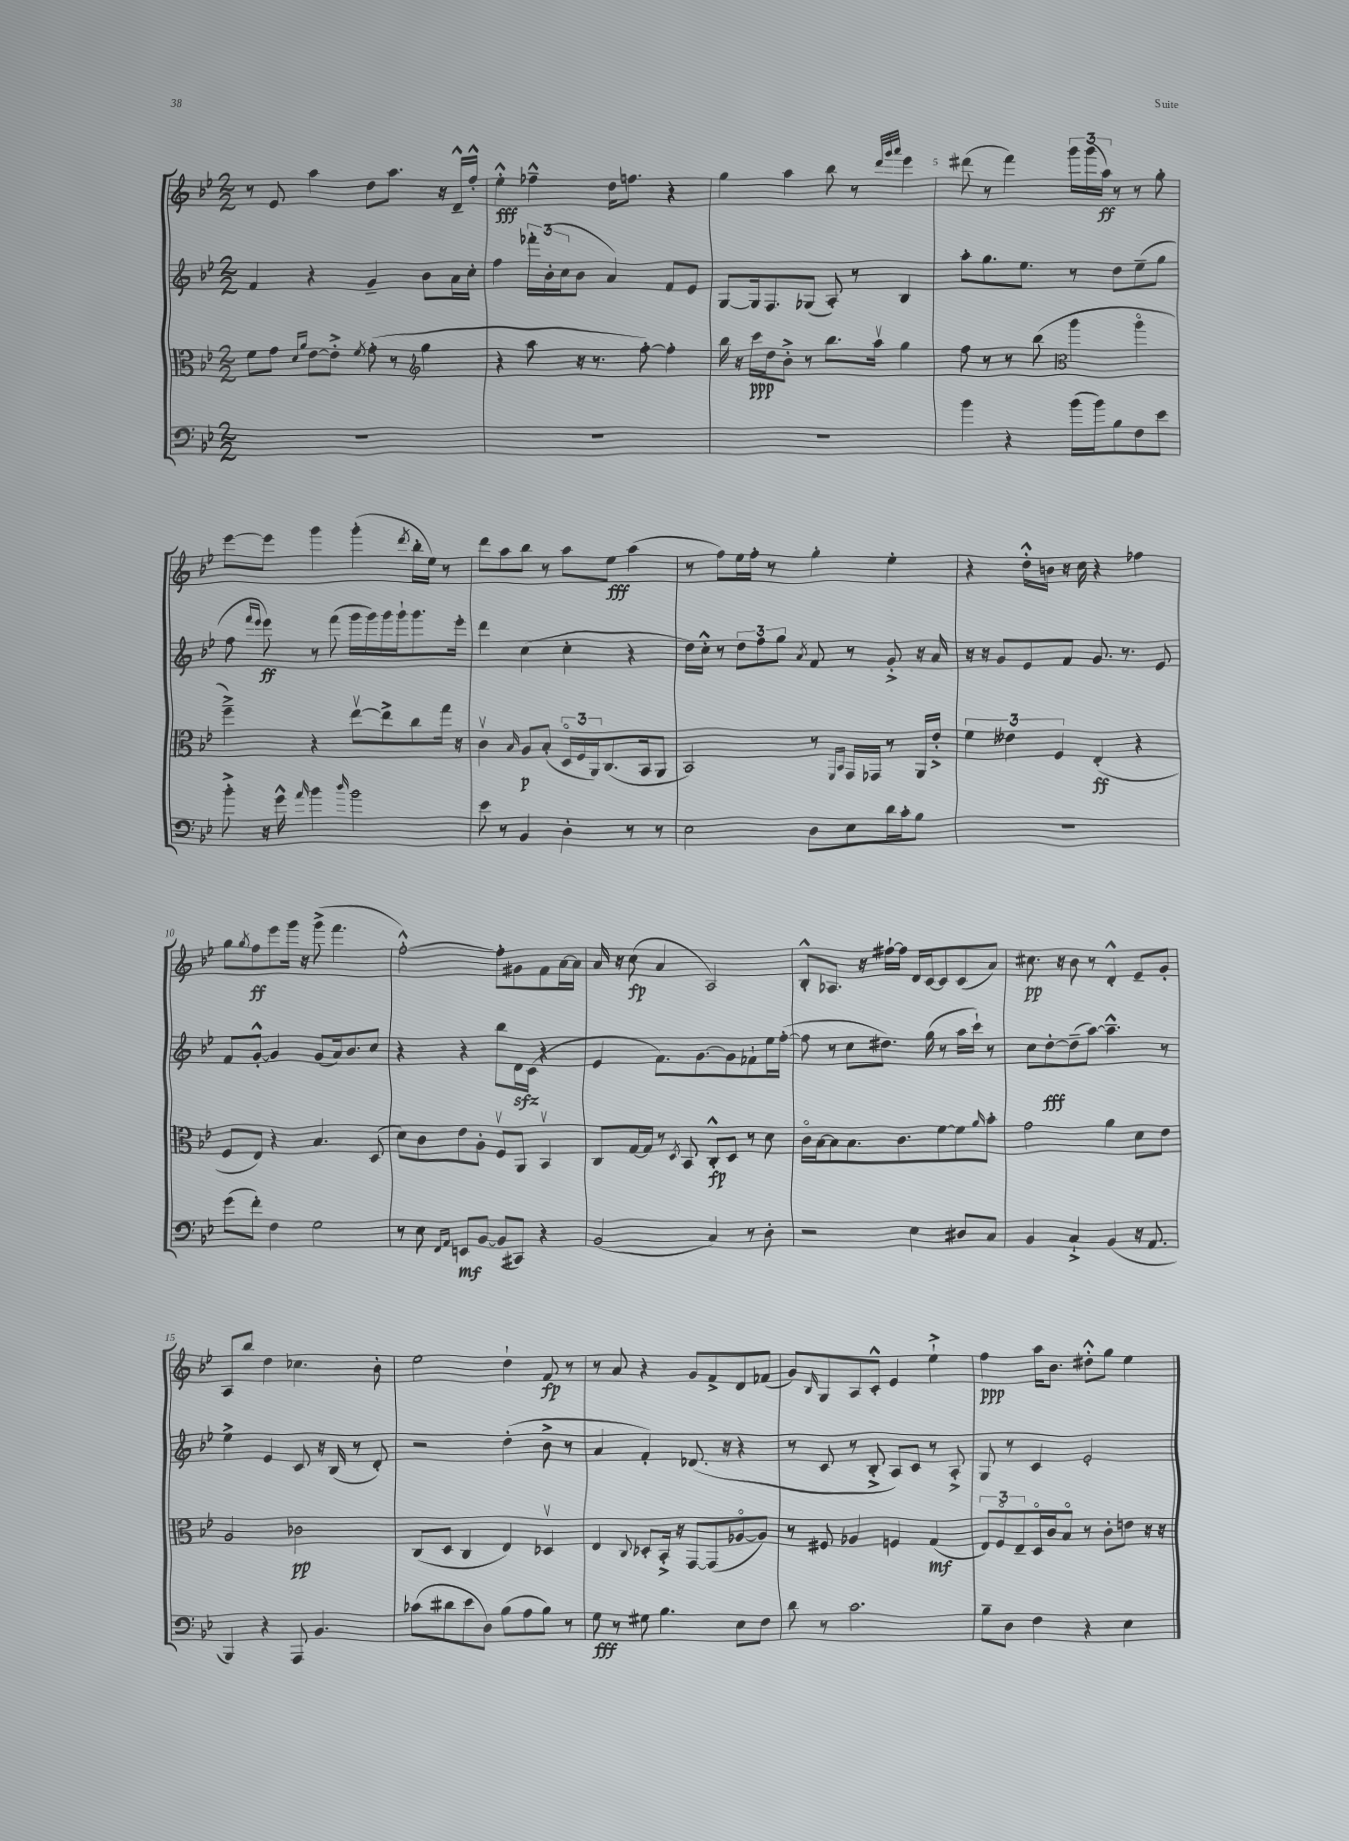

**kern	**dynam	**kern	**dynam	**kern	**dynam	**kern	**dynam
*part4	*part4	*part3	*part3	*part2	*part2	*part1	*part1
*staff4	*staff4	*staff3	*staff3	*staff2	*staff2	*staff1	*staff1
*clefF4	*	*clefC3	*	*clefG2	*	*clefG2	*
*k[b-e-]	*	*k[b-e-]	*	*k[b-e-]	*	*k[b-e-]	*
*M2/2	*	*M2/2	*	*M2/2	*	*M2/2	*
=2	=2	=2	=2	=2	=2	=2	=2
1r	.	8f\L	.	4f/	.	8r	.
.	.	8g\J	.	.	.	8e-/	.
.	.	16qqd/LL	.	.	.	.	.
.	.	16qqa/JJ	.	.	.	.	.
.	.	[8e-\L	.	4r	.	4aa\	.
.	.	8e-'^\J]	.	.	.	.	.
.	.	8qf/	.	.	.	.	.
.	.	(8g'\	.	4g~/	.	8dd\L	.
.	.	8r	.	.	.	8.aa\J	.
*	*	*clefG2	*	*	*	*	*
.	.	4gg\	.	8b-\L	.	.	.
.	.	.	.	.	.	16r	.
.	.	.	.	16a\L	.	16d~^^/LL	.
.	.	.	.	16cc'\JJ	.	16ff'^^/JJ	.
=3	=3	=3	=3	=3	=3	=3	=3
1r	.	4r	.	4ff\	.	4ee-'^^\	fff
.	.	8aa\	.	24fff-X'\LL	.	4ff-X~^^\	.
.	.	.	.	(24b-'\	.	.	.
.	.	.	.	24cc\J	.	.	.
.	.	16r	.	8b-\J	.	.	.
.	.	8.r	.	.	.	.	.
.	.	.	.	4a/)	.	16dd\KL	.
.	.	.	.	.	.	8.ffn\J	.
.	.	[8ff'\)	.	.	.	.	.
.	.	4ff'\]	.	8f/L	.	4r	.
.	.	.	.	8e-/J	.	.	.
=4	=4	=4	=4	=4	=4	=4	=4
1r	.	16bb-\	.	[8G/L	.	4gg\	.
.	.	16r	.	.	.	.	.
.	.	16ccc\LL	ppp	16G/k]	.	.	.
.	.	16dd\J	.	8.F/	.	.	.
.	.	8b-'^\J	.	.	.	4aa\	.
.	.	8r	.	(8G-X/J	.	.	.
.	.	8.bb-\L	.	8A'/)	.	8bb-\	.
.	.	.	.	8r	.	8r	.
.	.	16aav\Jk	.	.	.	.	.
.	.	.	.	.	.	32qqddd/LLL	.
.	.	.	.	.	.	32qqggg/	.
.	.	.	.	.	.	32qqaaa/JJJ	.
.	.	4gg\	.	4B-/	.	4eee-\	.
=5	=5	=5	=5	=5	=5	=5	=5
4b-\	.	8ff\	.	8aa'\L	.	(8ddd#X\	.
.	.	8r	.	8.gg\	.	8r	.
4r	.	8r	.	.	.	4fff\)	.
.	.	.	.	8.ee-\J	.	.	.
.	.	(8bb-\	.	.	.	.	.
*	*	*clefC3	*	*	*	*	*
(16b-\LL	.	4aa\	.	8r	.	24ggg\LL	.
.	.	.	.	.	.	(24ggg\	.
16b-\J)	.	.	.	.	.	.	.
.	.	.	.	.	.	24aa\JJ)	ff
8B-\	.	.	.	8dd\L	.	8r	.
8F\	.	4aa\	.	(8ee-~\	.	8r	.
8e-\J	.	.	.	8gg\J	.	8gg'\	.
!!LO:LB:g=z
=6	=6	=6	=6	=6	=6	=6	=6
8b-'^\	.	4ff~^\)	.	8ff\	.	[8eee-\L	.
.	.	.	.	16qqfff/LL	.	.	.
.	.	.	.	16qqeee-/JJ	.	.	.
16r	.	.	.	8eee-\)	ff	8eee-\J]	.
16g^^\	.	.	.	.	.	.	.
16qqa/	.	.	.	.	.	.	.
4b-\	.	4r	.	8r	.	4ggg\	.
.	.	.	.	(8fff\	.	.	.
16qqdd/	.	.	.	.	.	.	.
2b-\	.	[8ee-v\L	.	16ggg\LL	.	(4ggg'\	.
.	.	.	.	16ggg\)	.	.	.
.	.	8ee-^\]	.	16ggg\	.	.	.
.	.	.	.	16ggg`\J	.	.	.
.	.	.	.	.	.	8qddd/	.
.	.	8cc\	.	8.ggg\	.	16bb-'\LL	.
.	.	.	.	.	.	16ee-\JJ)	.
.	.	16gg\Jk	.	.	.	8r	.
.	.	16r	.	16eee-'\Jk	.	.	.
=7	=7	=7	=7	=7	=7	=7	=7
8e-\	.	4cv\	.	4ddd\	.	8ddd\L	.
8r	.	.	.	.	.	8aa\	.
.	.	16qqB-/	.	.	.	.	.
4BB-/	.	8A/L	p	(4cc\	.	8bb-\J	.
.	.	(8B-'/J	.	.	.	8r	.
4D'\	.	24D/LL	.	4cc'\	.	8aa\L	.
.	.	24F/	.	.	.	.	.
.	.	24AA/J)	.	.	.	.	.
.	.	(8.C/	.	.	.	8ee-\J	fff
8r	.	.	.	4r	.	(4aa\	.
.	.	16BB-/k	.	.	.	.	.
8r	.	8AA/J	.	.	.	.	.
=8	=8	=8	=8	=8	=8	=8	=8
2E-\	.	2BB-/)	.	16dd\LL)	.	8r	.
.	.	.	.	16cc'^^\JJ	.	.	.
.	.	.	.	8r	.	8ff\L)	.
.	.	.	.	12dd\L	.	16ee-\L	.
.	.	.	.	.	.	16ff'\JJ	.
.	.	.	.	12ff\	.	.	.
.	.	.	.	.	.	8r	.
.	.	.	.	12gg\J	.	.	.
.	.	.	.	8qa/	.	.	.
8D\L	.	8r	.	8f/	.	4gg'\	.
.	.	16qqFF/LL	.	.	.	.	.
.	.	16qqBB-/JJ	.	.	.	.	.
8E-\	.	16GG/LL	.	8r	.	.	.
.	.	16GG-X/JJ	.	.	.	.	.
16d\L	.	8r	.	8g'^/	.	4ee-'\	.
16c'\J	.	.	.	.	.	.	.
8B-\J	.	16AA/LL	.	16r	.	.	.
.	.	16e-'^/JJ	.	16a/	.	.	.
=9	=9	=9	=9	=9	=9	=9	=9
1r	.	6f\	.	16r	.	4r	.
.	.	.	.	16r	.	.	.
.	.	.	.	8g/L	.	.	.
.	.	6e--X\	.	.	.	.	.
.	.	.	.	8e-/	.	16dd'^^\LL	.
.	.	.	.	.	.	16bn\JJ	.
.	.	6F/	.	.	.	.	.
.	.	.	.	8f/J	.	16r	.
.	.	.	.	.	.	16cc\	.
.	.	(4E-'/	ff	8.g/	.	4r	.
.	.	.	.	8.r	.	.	.
.	.	4r	.	.	.	4ff-X\	.
.	.	.	.	8e-/	.	.	.
!!LO:LB:g=z
=10	=10	=10	=10	=10	=10	=10	=10
(8g\L	.	8F/L	.	8f/L	.	8gg\L	.
.	.	.	.	.	.	8qgg/	.
8f'\J)	.	8E-/J)	.	[8g'^^/J	.	8ff\	ff
4F\	.	4r	.	4g/]	.	8eee-\	.
.	.	.	.	.	.	16ggg\Jk	.
.	.	.	.	.	.	16r	.
2G\	.	4.B-/	.	(8g/L	.	(8ggg^\	.
.	.	.	.	16a/k)	.	4.fff\	.
.	.	.	.	8.b-/	.	.	.
.	.	(8D/	.	8cc/J	.	.	.
=11	=11	=11	=11	=11	=11	=11	=11
8r	.	8d\L)	.	4r	.	[2ff'^^\)	.
8E-\	.	8c\	.	.	.	.	.
16qqFF/LL	.	.	.	.	.	.	.
16qqAA/JJ	.	.	.	.	.	.	.
8EEn/L	mf	8e-\	.	4r	.	.	.
[8BB-/J	.	8A'\J	.	.	.	.	.
(8BB-/L]	.	8Fv/L	.	8bb-\L	.	8ff'\L]	.
8CC#X/J)	.	8AA/J	.	16dzz\L	.	8g#X\	.
.	.	.	.	(16c\JJ	.	.	.
4r	.	4BB-v/	.	4r	.	8f\	.
.	.	.	.	.	.	[16a\L	.
.	.	.	.	.	.	16a\JJ]	.
=12	=12	=12	=12	=12	=12	=12	=12
(2BB-/	.	8C/L	.	4e-/	.	16a/	.
.	.	.	.	.	.	16r	.
.	.	[16G/L	.	.	.	(8cc\	fp
.	.	16G/JJ]	.	.	.	.	.
.	.	8r	.	8.f\L)	.	4a/	.
.	.	8qD/	.	.	.	.	.
.	.	8BB-/	.	.	.	.	.
.	.	.	.	[8.g\	.	.	.
4C/)	.	8C'^^/L	fp	.	.	2A/)	.
.	.	8D/J	.	8g\]	.	.	.
8r	.	8r	.	8f-X`\	.	.	.
8D'\	.	8d\	.	16ee-\L	.	.	.
.	.	.	.	([16ff'\JJ	.	.	.
=13	=13	=13	=13	=13	=13	=13	=13
2r	.	16c\LL	.	8ff\]	.	8B-'^^/L	.
.	.	[16B-\J	.	.	.	.	.
.	.	8B-\]	.	8r	.	8.A-X/J	.
.	.	8.B-\	.	8cc\L	.	.	.
.	.	.	.	.	.	16r	.
.	.	.	.	8.dd#X\J)	.	[16ff#X`\LL	.
.	.	8.c\	.	.	.	16ff#\JJ]	.
4E-\	.	.	.	.	.	16d/LL	.
.	.	.	.	(16gg\	.	[16c/J	.
.	.	[8f\	.	8r	.	8c/]	.
8D#X/L	.	8f\]	.	16aa\LL	.	(8c/	.
.	.	.	.	16ccc`\JJ)	.	.	.
.	.	16qqa/	.	.	.	.	.
8C/J	.	8b-'\J	.	8r	.	8a/J)	.
=14	=14	=14	=14	=14	=14	=14	=14
4BB-/	.	2g\	.	8cc\L	.	8.cc#X\	pp
.	.	.	.	[8dd'\	fff	.	.
.	.	.	.	.	.	16r	.
4C`^/	.	.	.	(8dd~\]	.	8b-\	.
.	.	.	.	[8aa\J)	.	8r	.
(4BB-/	.	4a\	.	4.aa~^^\]	.	4d'^^/	.
16r	.	8d\L	.	.	.	8e-~/L	.
8.AA/	.	.	.	.	.	.	.
.	.	8e-\J	.	8r	.	8g'/J	.
!!LO:LB:g=z
=15	=15	=15	=15	=15	=15	=15	=15
4BBB-/)	.	2A/	.	4ee-^\	.	8A/L	.
.	.	.	.	.	.	8bb-/J	.
4r	.	.	.	4e-/	.	4dd\	.
8AAA/	.	2c-X\	pp	8c/	.	4.cc-X\	.
4.BB-/	.	.	.	16r	.	.	.
.	.	.	.	(16B-/	.	.	.
.	.	.	.	8r	.	.	.
.	.	.	.	8d'/)	.	8b-'\	.
=16	=16	=16	=16	=16	=16	=16	=16
(8c-X\L	.	(8C/L	.	2r	.	2ee-\	.
8d#X\	.	8D/J	.	.	.	.	.
8e-\	.	4C/	.	.	.	.	.
8D\J)	.	.	.	.	.	.	.
(8B-\L	.	4E-/)	.	(4dd'\	.	4dd`\	.
8A\	.	.	.	.	.	.	.
8B-\J)	.	4D-Xv/	.	8b-^\	.	8f/	fp
8r	.	.	.	8r	.	8r	.
=17	=17	=17	=17	=17	=17	=17	=17
8G\	fff	4E-/	.	4a/	.	8r	.
8r	.	.	.	.	.	8a/	.
.	.	8qqC/	.	.	.	.	.
8G#X\	.	8D-X'/L	.	4f'/)	.	4r	.
4.B-\	.	16BB-'^/Jk	.	.	.	.	.
.	.	16r	.	.	.	.	.
.	.	[8GG/L	.	(8.d-X/	.	8g/L	.
.	.	(8GG/]	.	.	.	8f^/	.
.	.	.	.	16r	.	.	.
8E-\L	.	[8A-X/	.	4r	.	8d/	.
8F\J	.	8A-/J])	.	.	.	(8f-X/J	.
=18	=18	=18	=18	=18	=18	=18	=18
8d\	.	8r	.	8r	.	8g/L)	.
.	.	.	.	.	.	16qqB-/	.
8r	.	8F#X/	.	8c/	.	8G/	.
2.c\	.	4A-X/	.	8r	.	8A/	.
.	.	.	.	8B-'^/	.	8c'^^/J	.
.	.	4Fn/	.	8A/L)	.	4e-/	.
.	.	.	.	8c/J	.	.	.
.	.	(4G/	mf	8r	.	4ee-`^\	.
.	.	.	.	8A'^/	.	.	.
=19	=19	=19	=19	=19	=19	=19	=19
8B-~\L	.	12E-/L)	.	8G/	.	4ff\	ppp
.	.	12F/	.	.	.	.	.
8D\J	.	.	.	8r	.	.	.
.	.	12E-~/	.	.	.	.	.
4F\	.	16D/L	.	4c/	.	16aa\KL	.
.	.	16c/J	.	.	.	8.b-\J	.
.	.	8B-/J	.	.	.	.	.
4r	.	8r	.	2e-'/	.	8dd#X'^^\L	.
.	.	8c'\L	.	.	.	8gg\J	.
4E-\	.	8en\J	.	.	.	4ee-\	.
.	.	16r	.	.	.	.	.
.	.	16r	.	.	.	.	.
==	==	==	==	==	==	==	==
*-	*-	*-	*-	*-	*-	*-	*-
